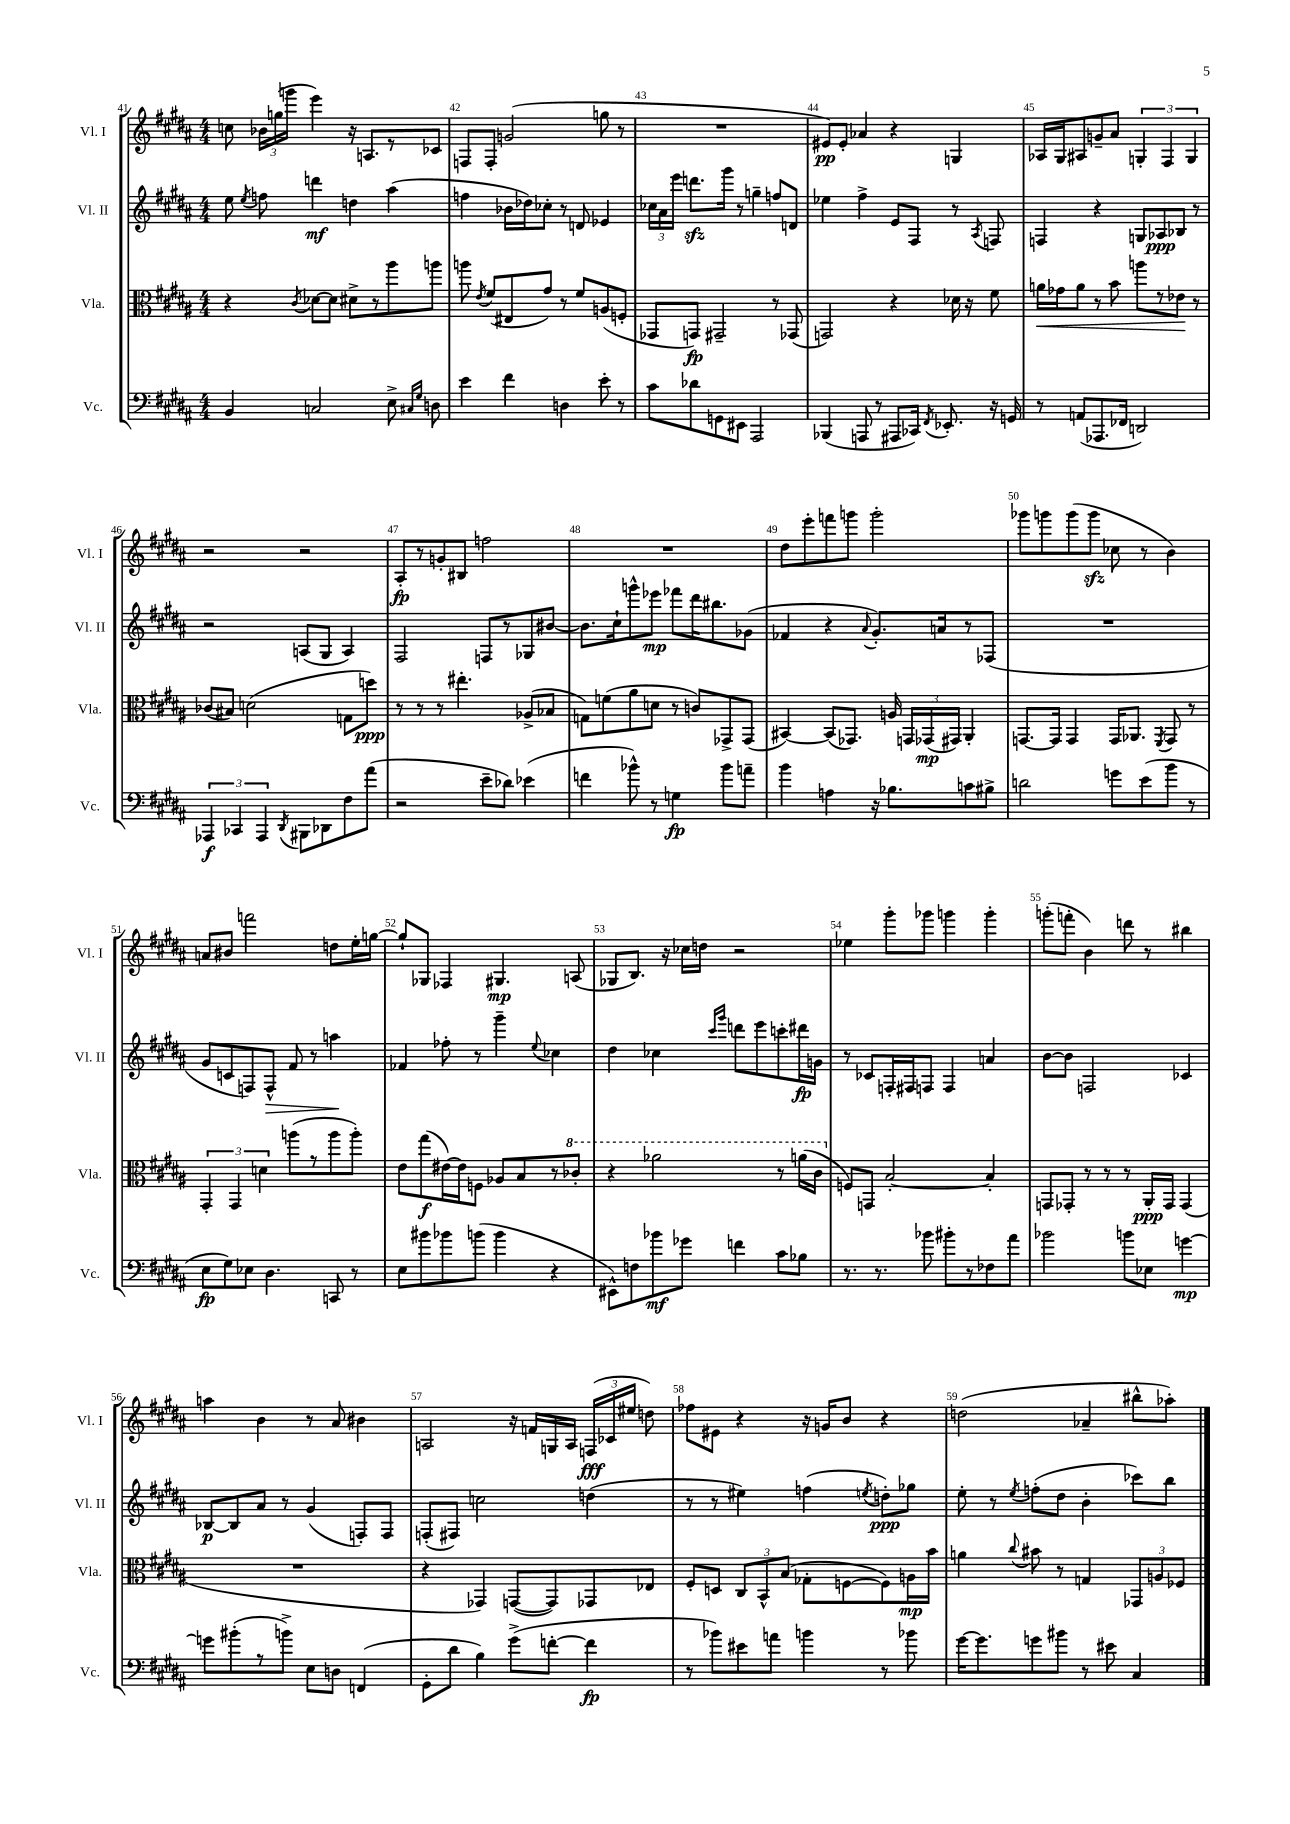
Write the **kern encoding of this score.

**kern	**dynam	**kern	**dynam	**kern	**dynam	**kern	**dynam
*part4	*part4	*part3	*part3	*part2	*part2	*part1	*part1
*staff4	*staff4	*staff3	*staff3	*staff2	*staff2	*staff1	*staff1
*I"Vc.	*	*I"Vla.	*	*I"Vl. II	*	*I"Vl. I	*
*I'Vc.	*	*I'Vla.	*	*I'Vl. II	*	*I'Vl. I	*
*clefF4	*	*clefC3	*	*clefG2	*	*clefG2	*
*k[f#c#g#d#a#]	*	*k[f#c#g#d#a#]	*	*k[f#c#g#d#a#]	*	*k[f#c#g#d#a#]	*
*M4/4	*	*M4/4	*	*M4/4	*	*M4/4	*
=41	=41	=41	=41	=41	=41	=41	=41
4BB/	.	4r	.	8ee\	.	8ccn\	.
.	.	.	.	8qee/	.	.	.
.	.	.	.	8ffn\	.	24b-X\LL	.
.	.	.	.	.	.	(24ggn\	.
.	.	.	.	.	.	24gggn\JJ	.
.	.	8qc#/	.	.	.	.	.
2Cn/	.	[8d-X\L	.	4dddn\	mf	4eee\)	.
.	.	8d-\J]	.	.	.	.	.
.	.	8d#X^\L	.	4ddn\	.	16r	.
.	.	.	.	.	.	8.An/L	.
.	.	8r	.	.	.	.	.
8E^\	.	8aa#\	.	(4aa#\	.	8r	.
16qqC#X/LL	.	.	.	.	.	.	.
16qqG#/JJ	.	.	.	.	.	.	.
8Dn\	.	8aan\J	.	.	.	8c-X/J	.
=42	=42	=42	=42	=42	=42	=42	=42
4e\	.	8aan\	.	4ffn\	.	8Fn/L	.
.	.	8qe/	.	.	.	.	.
.	.	(8f#/L	.	.	.	8F'/J	.
4f#\	.	8E#X/	.	16b-X\LL	.	(2gn/	.
.	.	.	.	16dd-X\J)	.	.	.
.	.	8g#/J)	.	8cc-X'\J	.	.	.
4Dn\	.	8r	.	8r	.	.	.
.	.	8f#/L	.	8dn/	.	.	.
8e'\	.	(8An/	.	4e-X/	.	8ggn\	.
8r	.	8Fn'/J	.	.	.	8r	.
=43	=43	=43	=43	=43	=43	=43	=43
8c#\L	.	8GG-X/L	.	24cc-X\LL	.	1r	.
.	.	.	.	24a#\	.	.	.
.	.	.	.	24eee\JJ	.	.	.
8d-X\	.	8GGn/J)	fp	8.dddnzz\L	.	.	.
8GGn\	.	2GG#X~/	.	.	.	.	.
.	.	.	.	16ggg#\Jk	.	.	.
8EE#X\J	.	.	.	8r	.	.	.
2AAA#/	.	.	.	4ggn~\	.	.	.
.	.	8r	.	8ffn/L	.	.	.
.	.	(8GG-X/	.	8dn/J	.	.	.
=44	=44	=44	=44	=44	=44	=44	=44
(4BBB-X/	.	2GGn/)	.	4ee-X\	.	8e#X/L)	pp
.	.	.	.	.	.	8e#'/J	.
8AAAn/	.	.	.	4ff#^\	.	4a-X/	.
8r	.	.	.	.	.	.	.
8AAA#X/L	.	4r	.	8e/L	.	4r	.
16CC-X/Jk)	.	.	.	8F#/J	.	.	.
8qFF#/	.	.	.	.	.	.	.
8.EE-X'/	.	.	.	.	.	.	.
.	.	16d-X\	.	8r	.	4Gn/	.
.	.	16r	.	.	.	.	.
.	.	.	.	8qA#/	.	.	.
16r	.	8f#\	.	8Fn/	.	.	.
16GGn/	.	.	.	.	.	.	.
=45	=45	=45	=45	=45	=45	=45	=45
!	!	!	!LO:HP:b	!	!	!	!
8r	.	16an\LL	<	4Fn/	.	16A-X/LL	.
.	.	16g-X\J	.	.	.	16G#/J	.
(8AAn/L	.	8a\J	.	.	.	8A#X/	.
8.AAA-X/	.	8r	.	4r	.	8gn~/	.
.	.	8b\	.	.	.	8a#/J	.
16FF-X/Jk	.	.	.	.	.	.	.
2DDn/)	.	8aan\L	.	8Gn/L	.	6Gn'/	.
.	.	8r	.	8A-X/	ppp	.	.
.	.	.	.	.	.	6F#/	.
.	.	8e-X\J	.	8B-X/J	.	.	.
.	.	.	.	.	.	6G/	.
.	.	8r	[	8r	.	.	.
!!LO:LB:g=z
=46	=46	=46	=46	=46	=46	=46	=46
6AAA-X/	f	(8c-X/L	.	2r	.	2r	.
.	.	8B#X/J)	.	.	.	.	.
6CC-X/	.	.	.	.	.	.	.
.	.	(2dn\	.	.	.	.	.
6AAA-/	.	.	.	.	.	.	.
8qDD#/	.	.	.	.	.	.	.
8BBB#X\L	.	.	.	(8An/L	.	2r	.
8DD-X\	.	.	.	8G#/J	.	.	.
8F#\	.	8Gn\L	.	4A/)	.	.	.
(8a#\J	.	8ddn\J)	ppp	.	.	.	.
=47	=47	=47	=47	=47	=47	=47	=47
2r	.	8r	.	2F#/	.	8A#'/L	fp
.	.	8r	.	.	.	8r	.
.	.	8r	.	.	.	8gn'/	.
.	.	4.ee#X'\	.	.	.	8B#X/J	.
8e~\L	.	.	.	8Fn/L	.	2ffn\	.
8d-X\J)	.	.	.	8r	.	.	.
(4e-X\	.	(8A-X^/L	.	8G-X/	.	.	.
.	.	8B-X/J	.	[8b#X/J	.	.	.
=48	=48	=48	=48	=48	=48	=48	=48
4fn\	.	8Gn\L)	.	8.b#\L]	.	1r	.
.	.	(8fn\	.	.	.	.	.
.	.	.	.	16cc#`\k	.	.	.
8b-X^^\)	.	8a#\	.	8gggn^^\	.	.	.
8r	.	8dn\J	.	8eee-X\J	mp	.	.
4Gn\	fp	8r	.	8fff-X\L	.	.	.
.	.	8cn/L)	.	16ddd#\K	.	.	.
.	.	.	.	8.bb#X\	.	.	.
8b-\L	.	8GG-X^/	.	.	.	.	.
8an~\J	.	(8GG-/J	.	(8g-X\J	.	.	.
=49	=49	=49	=49	=49	=49	=49	=49
4b\	.	[4BB#X/)	.	4f-X/	.	8dd#\L	.
.	.	.	.	.	.	8eee'\	.
4An\	.	(8BB#/L]	.	4r	.	8fffn\	.
.	.	8.GG-X/J)	.	.	.	8gggn\J	.
.	.	.	.	8qqa#/	.	.	.
16r	.	.	.	8.g#'/L)	.	2ggg'\	.
8.B-X\L	.	16An/	.	.	.	.	.
.	.	24GGn/LL	.	.	.	.	.
.	.	(24GG-X/	mp	.	.	.	.
.	.	.	.	16an/k	.	.	.
.	.	24GG#X/JJ)	.	.	.	.	.
8cn\	.	4AA#'/	.	8r	.	.	.
8B#X^\J	.	.	.	(8F-X/J	.	.	.
=50	=50	=50	=50	=50	=50	=50	=50
2dn\	.	[8.GGn/L	.	1r	.	8ggg-X\L	.
.	.	.	.	.	.	8gggn\	.
.	.	16GG/Jk]	.	.	.	.	.
.	.	4GG/	.	.	.	(8ggg\	.
.	.	.	.	.	.	8gggzz\J	.
8gn\L	.	16GG/KL	.	.	.	8cc-X\	.
.	.	8.AA-X/J	.	.	.	.	.
(8e\	.	.	.	.	.	8r	.
.	.	8qFF#/	.	.	.	.	.
8b\J	.	8GG/	.	.	.	4b\)	.
8r	.	8r	.	.	.	.	.
!!LO:LB:g=z
=51	=51	=51	=51	=51	=51	=51	=51
8E\L	fp	6GG#'/	.	8g#/L	.	8an/L	.
8G#\)	.	.	.	8cn/	.	8b#X/J	.
.	.	6GG#/	.	.	.	.	.
8E-X\J	.	.	.	8Fn/)	.	2fffn\	.
.	.	6dn\	.	.	.	.	.
!	!	!	!	!	!LO:HP:b	!	!
4.D#\	.	.	.	8F^^/J	>	.	.
.	.	(8aan\L	.	8f#/	.	.	.
.	.	8r	.	8r	.	.	.
8CCn/	.	8aa\	.	4aan\	.	8ddn\L	.
8r	.	8aa'\J)	.	.	.	16ee'\L	.
.	.	.	.	.	.	[16ggn\JJ	.
.	.	.	.	.	]	.	.
=52	=52	=52	=52	=52	=52	=52	=52
8E\L	.	8e\L	.	4f-X/	.	8gg`/L]	.
8b#X\	.	(8gg#\	f	.	.	8G-X/J	.
8b-X\	.	[16e#X\L)	.	8ff-X'\	.	4F-X/	.
.	.	16e#\J]	.	.	.	.	.
(8bn\J	.	8Fn\J	.	8r	.	.	.
4b\	.	8A-X/L	.	4ggg#~\	.	4.G#X/	mp
.	.	8B/	.	.	.	.	.
.	.	.	.	8qqee/	.	.	.
4r	.	8r	.	4cc-X\	.	.	.
*	*	*8va	*	*	*	*	*
.	.	8cc-X'/J	.	.	.	(8An/	.
=53	=53	=53	=53	=53	=53	=53	=53
8EE#X^^\L)	.	4r	.	4dd#\	.	8G-X/L	.
8Fn\	.	.	.	.	.	8.B/J)	.
8b-X\	mf	2aa-X\	.	4cc-X\	.	.	.
.	.	.	.	.	.	16r	.
8g-X\J	.	.	.	.	.	16cc-X\LL	.
.	.	.	.	.	.	16ddn\JJ	.
.	.	.	.	16qqccc#/LL	.	.	.
.	.	.	.	16qqggg#/JJ	.	.	.
4fn\	.	.	.	8dddn\L	.	2r	.
.	.	.	.	8eee\	.	.	.
8c#\L	.	8r	.	8cccn'\	.	.	.
8B-X\J	.	(16aan\LL	.	16ddd#X\L	fp	.	.
.	.	16cc#\JJ	.	16gn\JJ	.	.	.
=54	=54	=54	=54	=54	=54	=54	=54
*	*	*X8va	*	*	*	*	*
8.r	.	8Fn/L)	.	8r	.	4ee-X\	.
.	.	8GGn/J	.	8c-X/L	.	.	.
8.r	.	.	.	.	.	.	.
.	.	[2B'/	.	16Fn'/L	.	8ggg#'\L	.
.	.	.	.	16F#X/J	.	.	.
8b-X\	.	.	.	8Fn/J	.	8ggg-X\J	.
8b#X'\L	.	.	.	4F/	.	4gggn\	.
8r	.	.	.	.	.	.	.
8F-X\	.	4B'/]	.	4an/	.	4ggg'\	.
8a#\J	.	.	.	.	.	.	.
=55	=55	=55	=55	=55	=55	=55	=55
2b-X\	.	8GGn/L	.	[8b\L	.	(8gggn'\L	.
.	.	8GG-X'/J	.	8b\J]	.	8fffn'\J	.
.	.	8r	.	2Fn/	.	4b\)	.
.	.	8r	.	.	.	.	.
8bn\L	.	8r	.	.	.	8dddn\	.
8E-X\J	.	16AA#'/LL	ppp	.	.	8r	.
.	.	16GG-/JJ	.	.	.	.	.
[4gn\	mp	(4GG-/	.	4c-X/	.	4bb#X\	.
!!LO:LB:g=z
=56	=56	=56	=56	=56	=56	=56	=56
8gn\L]	.	1r	.	[8B-X/L	p	4aan\	.
(8b#X'\	.	.	.	8B-/]	.	.	.
8r	.	.	.	8a#/J	.	4b\	.
8bn^\J)	.	.	.	8r	.	.	.
8E\L	.	.	.	(4g#/	.	8r	.
8Dn\J	.	.	.	.	.	8a#/	.
(4FFn/	.	.	.	8Fn'/L)	.	4b#X\	.
.	.	.	.	8F/J	.	.	.
=57	=57	=57	=57	=57	=57	=57	=57
8GG#'\L	.	4r	.	(8Fn'/L	.	2An/	.
8d#\J	.	.	.	8F#X/J)	.	.	.
4B\)	.	4GG-X/)	.	2ccn\	.	.	.
(8g#^\L	.	([8GGn/L	.	.	.	16r	.
.	.	.	.	.	.	16fn/LL	.
[8fn'\J	.	8GG/])	.	.	.	16Gn/	.
.	.	.	.	.	.	16A/JJ	.
4f\]	fp	8GG-X/	.	(4ddn\	.	(24Fn/LL	fff
.	.	.	.	.	.	24c-X/	.
.	.	.	.	.	.	24ee#X/JJ	.
.	.	8E-X/J	.	.	.	8ddn\)	.
=58	=58	=58	=58	=58	=58	=58	=58
8r	.	8F#'/L	.	8r	.	8ff-X\L	.
8b-X\L)	.	8Dn/J	.	8r	.	8e#X\J	.
8e#X\	.	12C#/L	.	4ee#X\)	.	4r	.
.	.	12BB^^/	.	.	.	.	.
8an\J	.	.	.	.	.	.	.
.	.	(12B/J	.	.	.	.	.
4bn\	.	8G-X'\L	.	(4ffn\	.	16r	.
.	.	.	.	.	.	16gn/KL	.
.	.	[8Fn\	.	.	.	8b/J	.
.	.	.	.	8qeen/	.	.	.
8r	.	8F\])	.	8ddn'\L)	ppp	4r	.
8b-X\	.	16An\L	mp	8gg-X\J	.	.	.
.	.	16b\JJ	.	.	.	.	.
=59	=59	=59	=59	=59	=59	=59	=59
[16g#\KL	.	4an\	.	8ee'\	.	(2ddn\	.
8.g#\]	.	.	.	.	.	.	.
.	.	.	.	8r	.	.	.
.	.	8qqcc#/	.	8qee/	.	.	.
8gn\	.	8b#X\	.	(8ffn'\L	.	.	.
8b#X\J	.	8r	.	8dd#\J	.	.	.
8r	.	4Gn/	.	4b'\	.	4a-X~/	.
8e#X\	.	.	.	.	.	.	.
4C#/	.	12GG-X/L	.	8ccc-X\L)	.	8bb#X^^\L	.
.	.	12An/	.	.	.	.	.
.	.	.	.	8bb\J	.	8aa-X'\J)	.
.	.	12F-X/J	.	.	.	.	.
==	==	==	==	==	==	==	==
*-	*-	*-	*-	*-	*-	*-	*-
